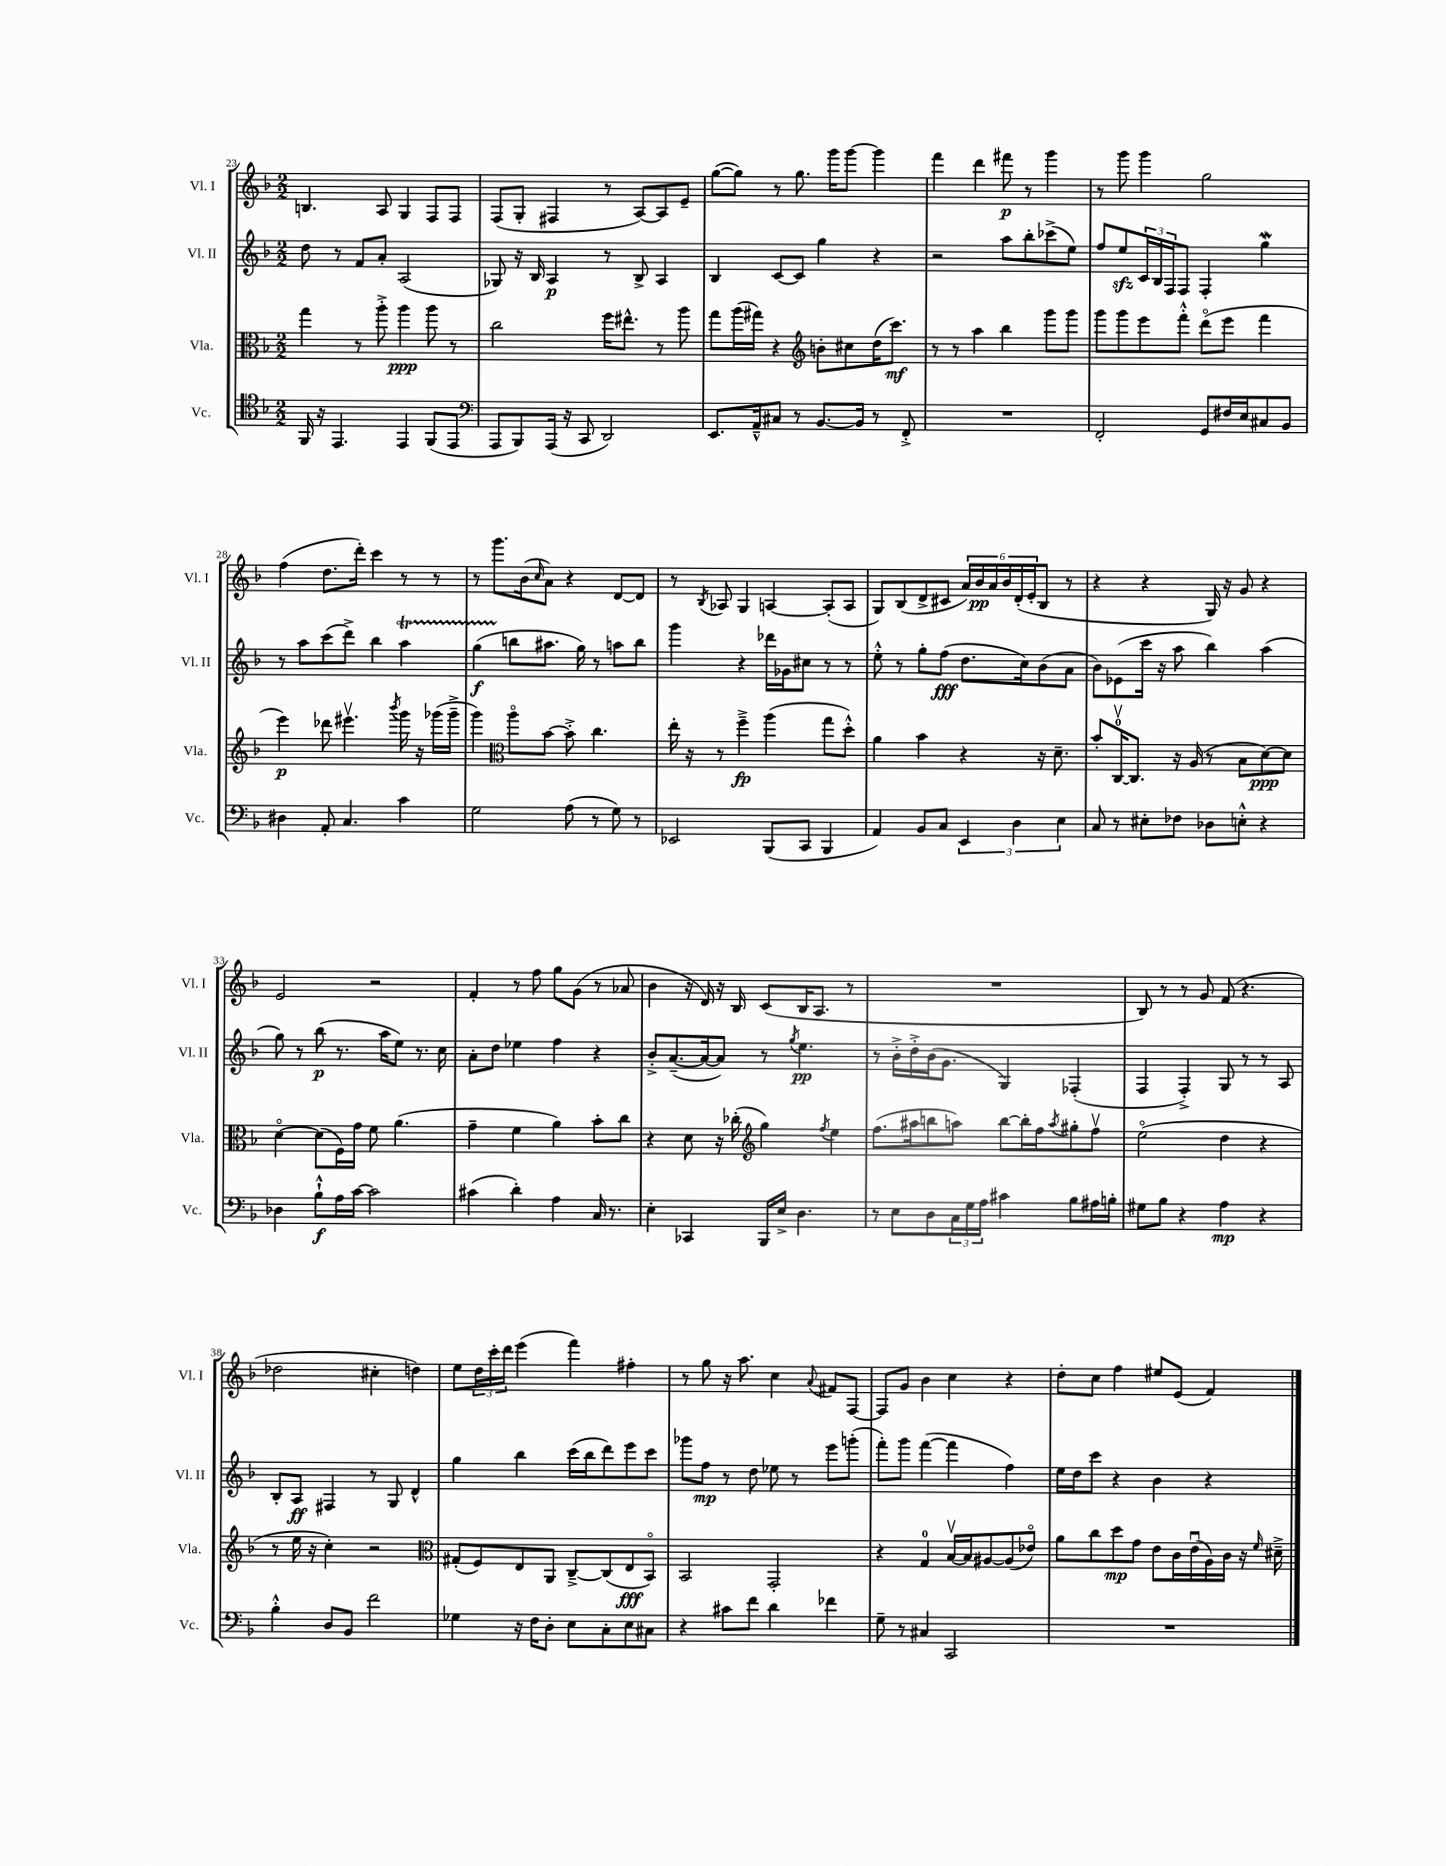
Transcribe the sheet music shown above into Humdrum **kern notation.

**kern	**kern	**kern	**kern
*staff4	*staff3	*staff2	*staff1
*clefC4	*clefC3	*clefG2	*clefG2
*k[b-]	*k[b-]	*k[b-]	*k[b-]
*M2/2	*M2/2	*M2/2	*M2/2
16FF	4gg	8dd	4.B
16r	.	.	.
4.EE	.	8r	.
.	8r	8f	.
.	8aa'^	8a'	8A
4EE	4aa	(2A	4G
(8FF	8aa	.	8F
8EE	8r	.	8F
=	=	=	=
*clefF4	*	*	*
8AAA	2cc	8G-)	(8F
8BBB-)	.	16r	8G'
.	.	16B-	.
(16AAA	.	4A	4F#
16r	.	.	.
8CC	.	.	.
2DD)	16ff	8r	8r
.	8.ee#^^	.	.
.	.	8B-^	[8A)
.	8r	4A	8A]
.	8aa	.	8e~
=	=	=	=
8.EE	8gg	4B-	([8gg
.	(16aa	.	8gg])
16AA~^^	16gg#)	.	.
8C#	4r	[8c	8r
8r	.	8c]	8.gg
*	*clefG2	*	*
[8.BB-	8b'	4gg	.
.	.	.	16ggg
.	8cc#	.	[8ggg
16BB-]	.	.	.
8r	(16dd	4r	4ggg]
.	8.ccc)	.	.
8FF'^	.	.	.
=	=	=	=
1r	8r	2r	4fff
.	8r	.	.
.	4aa	.	4ddd
.	4bb-	8aa	8fff#
.	.	8bb-'	8r
.	8ggg	(8ccc-^	4ggg
.	8ggg	8ee)	.
=	=	=	=
2FF'	8ggg	8ff	8r
.	8ggg	8ee	8ggg
.	8eee	24c	4ggg
.	.	24B-	.
.	.	24F	.
.	8fff'^^	8F	.
8GG	(8dddo	4F'	2gg
16F#	8eee	.	.
16E	.	.	.
8C#	4fff	4gg	.
8BB-	.	.	.
=	=	=	=
4D#	4eee)	8r	(4ff
.	.	8aa	.
8AA'	8ddd-	(8ccc	8.dd
4.C	4.eee#v	8ddd^)	.
.	.	.	16ddd')
.	.	4bb-	4ccc
.	8qbbb-	.	.
4c	16ggg	4aa	8r
.	16r	.	.
.	(16ggg-	.	8r
.	16ggg-~^	.	.
=	=	=	=
2G	4ggg)	(4gg	8r
.	.	.	8.ggg
*	*clefC3	*	*
.	8aao	8bb	.
.	.	.	(16b-
.	.	.	16qqcc
.	[8b-	8.aa#	8a)
(8A	8b-'^]	.	4r
.	.	16gg)	.
8r	4.cc	8r	.
8G)	.	8aa	[8d
8r	.	8bb	8d]
=	=	=	=
2EE-	16ee'	4ggg	8r
.	16r	.	.
.	.	.	8qB-
.	8r	.	8A-
.	4ff~^	4r	4G
(8BBB-	(4aa	16ddd-	[4A
.	.	16g-	.
8CC	.	8cc#	.
4BBB-	8gg	8r	(8A']
.	8dd'^^)	8r	8A
=	=	=	=
4AA)	4a	8ee'^^	8G)
.	.	8r	(8B-
8BB-	4b-	8gg'	8d^
8C	.	(8ff	8c#
6EE	4r	8.dd	24a)
.	.	.	24b-
.	.	.	24a
.	.	.	24b-
6D	.	.	(24d'
.	.	16cc)	.
.	.	.	24e'
.	16r	(8b-	8B-
.	8.d~	.	.
6E	.	.	.
.	.	8a	8r
=	=	=	=
8C	8b-'	8b-)	4r
8r	[16Cv	(8e-	.
.	8.C]	.	.
8E#'	.	16ccc	4r
.	.	16r	.
8F-	16r	8aa	.
.	(16A	.	.
8D-	8r	4bb-)	16G)
.	.	.	16r
8E'^^	8B-	.	8g
4r	[8d)	(4aa	4r
.	8d]	.	.
=	=	=	=
4D-	[4do	8gg)	2e
.	.	8r	.
8B-`^^	(8d]	(8bb-	.
16A	16F)	8.r	.
[16c	16g	.	.
2c]	8f	.	2r
.	.	16aa	.
.	(4.a	8ee)	.
.	.	8.r	.
.	.	16cc	.
=	=	=	=
(4c#	4g~	8a'	4f'
.	.	8dd	.
4d')	4f	4ee-	8r
.	.	.	8ff
4A	4a)	4ff	8gg
.	.	.	(8g
16C	8b-'	4r	8r
8.r	.	.	.
.	8cc	.	8a-
=	=	=	=
4E'	4r	8b-'^	4b-
.	.	([8.a~	.
4CC-	8d	.	16r
.	.	16a_	16d)
.	16r	8a])	16r
.	(16cc-'	.	16B-
*	*clefG2	*	*
16BBB-	4gg)	8r	(8c
16E^	.	.	.
.	.	8qgg	.
4.D	.	4.ee	16B-
.	.	.	8.A
.	8qff	.	.
.	4ee	.	.
.	.	.	8r
=	=	=	=
8r	(8.ff	8r	1r
8E	.	16b-'^	.
.	16aa#	16dd'^	.
8D	8bb	(16b-	.
.	.	8.g	.
24C	8aa)	.	.
24G	.	.	.
24A	.	.	.
4c#	[8bb	4G)	.
.	16bb']	.	.
.	16ff	.	.
.	8qaa	.	.
8B-	8gg#'	(4F-'	.
16A#	8ffv	.	.
16B'	.	.	.
=	=	=	=
8G#	(2eeo	4F	8B-)
8B-	.	.	8r
4r	.	4F'^)	8r
.	.	.	8g
4A	4dd	8G	(8f
.	.	8r	4.r
4r	4r	8r	.
.	.	8A	.
=	=	=	=
4B-'^^	8r	8B-'	2dd-
.	16ee	8A	.
.	16r	.	.
8D	4cc')	4F#	.
8BB-	.	.	.
2f	2r	8r	4cc#'
.	.	8G	.
.	.	4d^^	4dd)
=	=	=	=
*	*clefC3	*	*
4G-	(8G#'	4gg	8ee
.	8F)	.	24dd
.	.	.	24ccc'
.	.	.	24ddd
16r	8E	4bb-	(4eee
16F	.	.	.
8D'	8AA	.	.
8E	[8C~^	(16ccc	4fff)
.	.	16bb-	.
8C'	(8C]	8ddd)	.
8E	8E	8eee	4ff#'
8C#	8BB-o)	8ccc	.
=	=	=	=
4r	2BB-	8ggg-	8r
.	.	8ff	8gg
8c#	.	8r	16r
.	.	.	8.aa
8f	.	8dd	.
4d	2GG'	8ee-	4cc
.	.	8r	.
.	.	.	8qqa
4f-	.	8eee	8f#
.	.	(8ggg'	[8F
=	=	=	=
8G~	4r	8fff')	8F]
8r	.	8ggg	8g
4C#	4G	([4fff	4b-
2CC	[16B-v	4fff]	4cc
.	16B-]	.	.
.	[8A#	.	.
.	(8A#]	4ff)	4r
.	8e-o)	.	.
=	=	=	=
1r	8a	16ee	8dd'
.	.	16dd	.
.	8cc	8ccc	8cc
.	8dd	4r	4ff
.	8g	.	.
.	8e	4b-	8ee#
.	16c	.	(8e
.	(16eu	.	.
.	16A)	4r	4f)
.	16c	.	.
.	16r	.	.
.	16qqf	.	.
.	16d#~^	.	.
==	==	==	==
*-	*-	*-	*-
